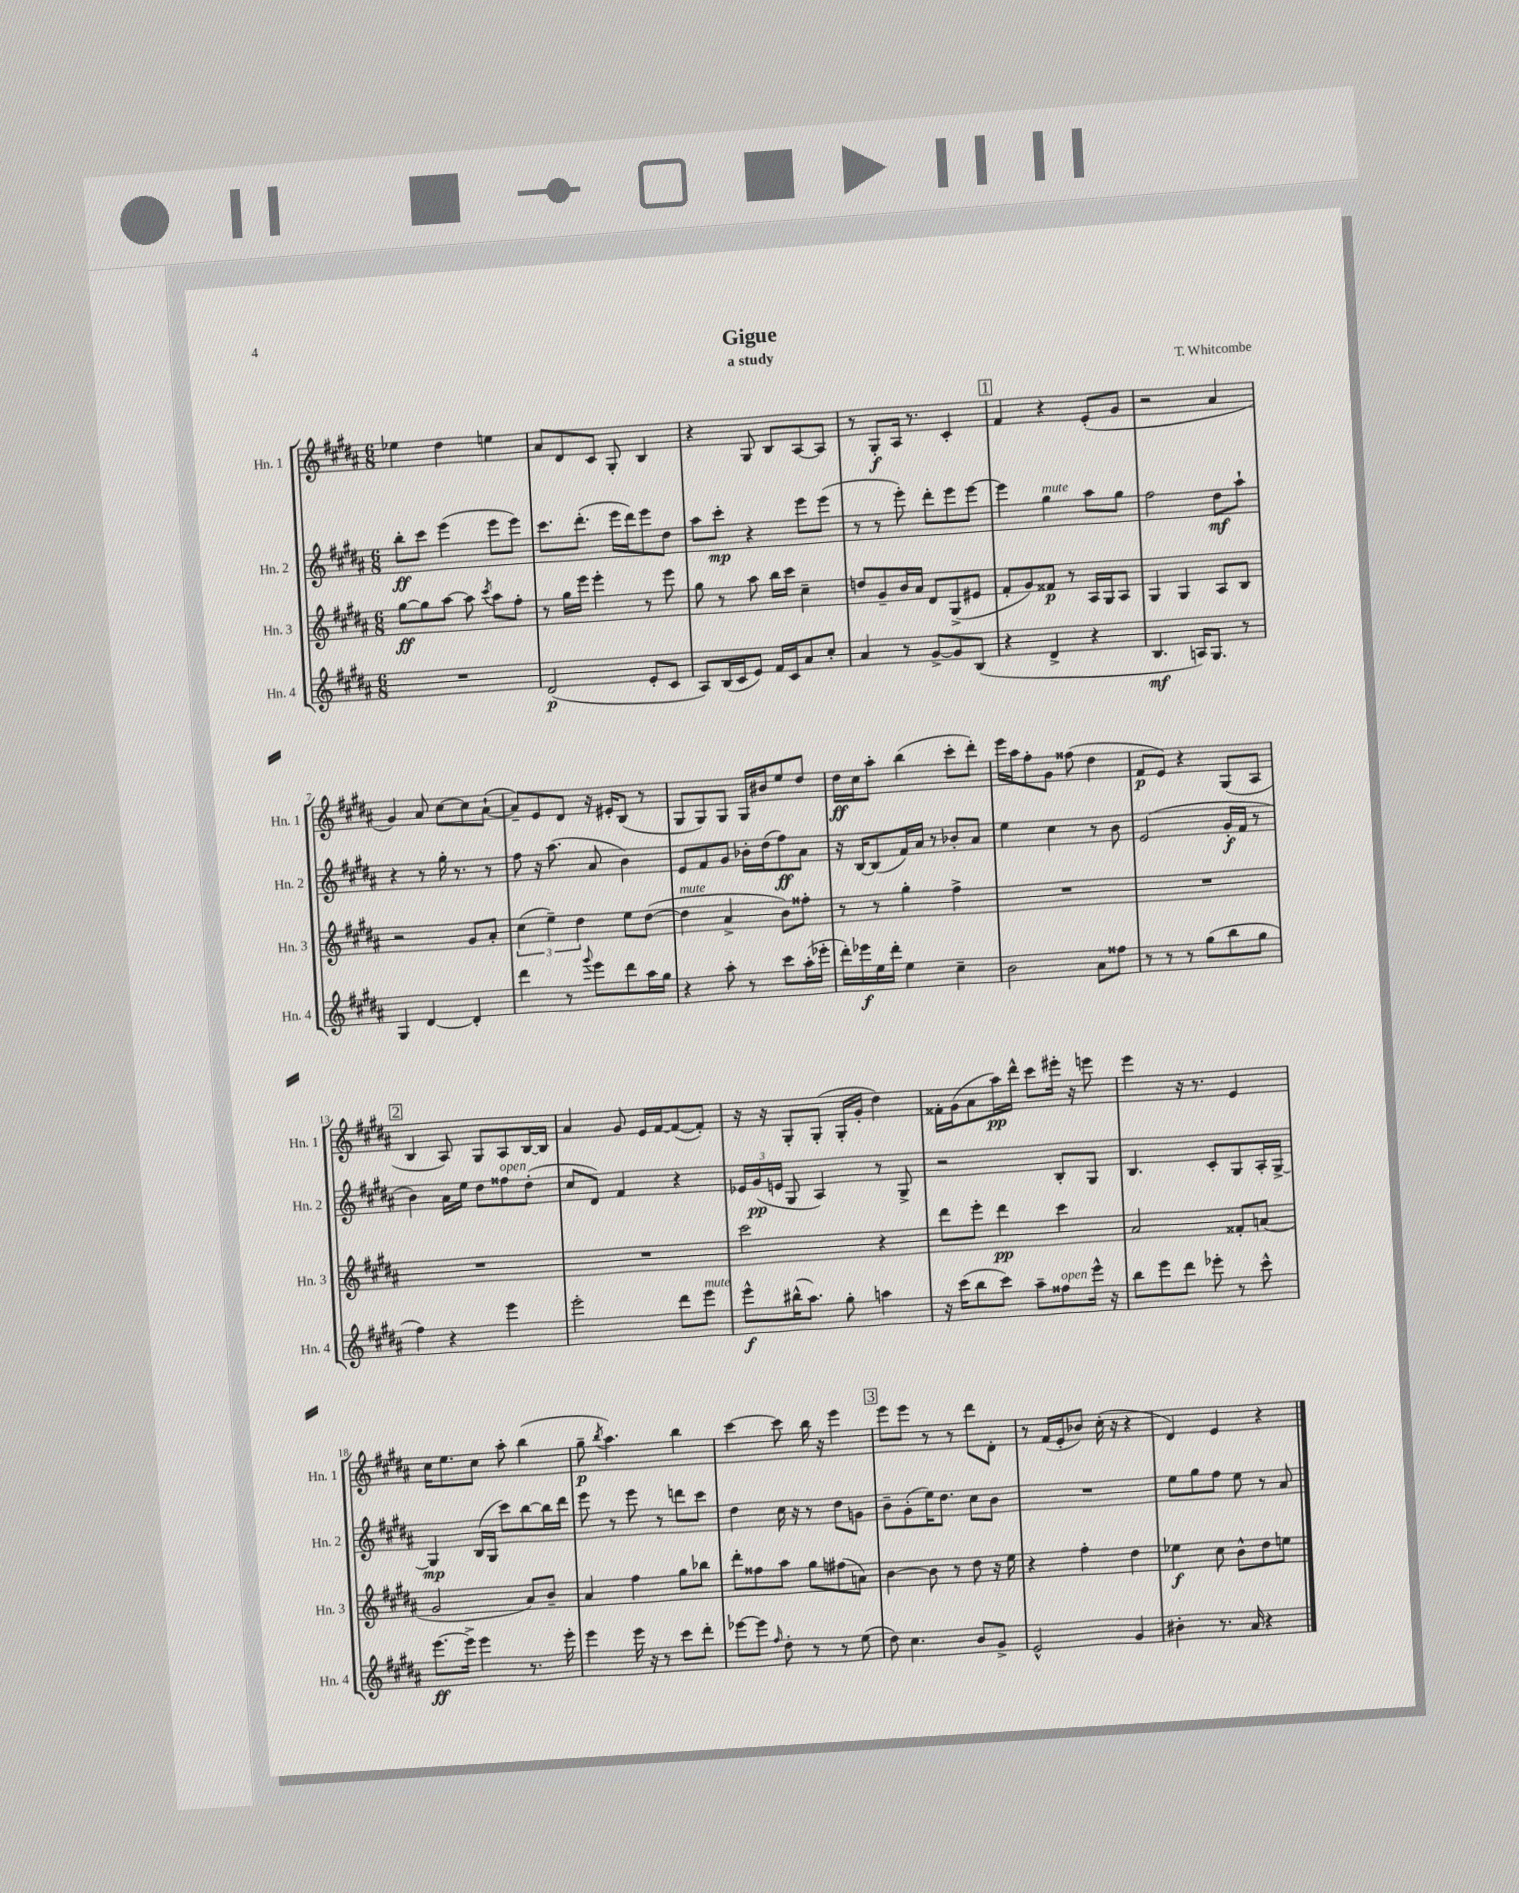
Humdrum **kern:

**kern	**dynam	**kern	**dynam	**kern	**dynam	**kern	**dynam
*part4	*part4	*part3	*part3	*part2	*part2	*part1	*part1
*staff4	*staff4	*staff3	*staff3	*staff2	*staff2	*staff1	*staff1
*I"Hn. 4	*	*I"Hn. 3	*	*I"Hn. 2	*	*I"Hn. 1	*
*I'Hn. 4	*	*I'Hn. 3	*	*I'Hn. 2	*	*I'Hn. 1	*
*clefG2	*	*clefG2	*	*clefG2	*	*clefG2	*
*k[f#c#g#d#a#]	*	*k[f#c#g#d#a#]	*	*k[f#c#g#d#a#]	*	*k[f#c#g#d#a#]	*
*M6/8	*	*M6/8	*	*M6/8	*	*M6/8	*
=1	=1	=1	=1	=1	=1	=1	=1
2.r	.	[8gg#\L	ff	8bb'\L	ff	4ee-X\	.
.	.	8gg#\]	.	8ccc#\J	.	.	.
.	.	[8aa#\J	.	(4eee\	.	4dd#\	.
.	.	8aa#\]	.	.	.	.	.
.	.	8qccc#/	.	.	.	.	.
.	.	8aa#\L	.	8eee\L	.	4een\	.
.	.	8ff#'\J	.	8eee\J)	.	.	.
=2	=2	=2	=2	=2	=2	=2	=2
(2d#/	p	8r	.	8.ccc#\L	.	8a#/L	.
.	.	16gg#\LL	.	.	.	8d#/	.
.	.	16eee\JJ	.	(8.ddd#'\J	.	.	.
.	.	4eee'\	.	.	.	8c#/J	.
.	.	.	.	16eee\LL	.	8G#'/	.
.	.	.	.	16ddd#\J)	.	.	.
8e'/L	.	8r	.	8eee\	.	4B/	.
8c#/J	.	8eee\	.	8dd#\J	.	.	.
=3	=3	=3	=3	=3	=3	=3	=3
8A#/L)	.	8gg#\	.	8aa#\L	.	4r	.
(16B/L	.	8r	.	8ccc#'\J	mp	.	.
16c#/J	.	.	.	.	.	.	.
8e/J)	.	8aa#\	.	4r	.	8G#/	.
16f#/LL	.	16bb\LL	.	.	.	8B/L	.
16c#/J	.	16ccc#\JJ	.	.	.	.	.
8a#/	.	4cc#~\	.	8eee\L	.	[8A#/	.
8cc#'/J	.	.	.	(8eee\J	.	8A#/J]	.
=4	=4	=4	=4	=4	=4	=4	=4
4a#/	.	8ddn/L	.	8r	.	8r	.
.	.	8g#~/	.	8r	.	8G#'/L	f
8r	.	16b/L	.	8eee'\)	.	16A#/Jk	.
.	.	16a#/JJ	.	.	.	8.r	.
[8g#^/L	.	8d#/L	.	8ddd#'\L	.	.	.
8g#/]	.	(8G#^/	.	8eee\	.	4c#'/	.
(8B/J	.	8e#X/J	.	[8eee\J	.	.	.
!!LO:REH:place=s1:t=1
=5	=5	=5	=5	=5	=5	=5	=5
4r	.	8f#'/L	.	4eee\]	.	4f#/	.
.	.	8g#/)	.	.	.	.	.
!	!	!	!	!LO:TX:a:i:t=mute	!	!	!
4d#^/	.	8f##X/J	p	4gg#\	.	4r	.
.	.	8r	.	.	.	.	.
4r	.	16A#/LL	.	8aa#\L	.	(8e'/L	.
.	.	16G#/J	.	.	.	.	.
.	.	8A#/J	.	8gg#\J	.	8g#/J	.
=6	=6	=6	=6	=6	=6	=6	=6
4.B/	mf	4G#/	.	2ff#\	.	2r	.
.	.	4G#/	.	.	.	.	.
16An/KL)	.	.	.	.	.	.	.
8.G#/J	.	.	.	.	.	.	.
.	.	8A#/L	.	8dd#\L	mf	4a#/	.
8r	.	8B/J	.	8aa#`\J	.	.	.
!!LO:LB:g=z
=7	=7	=7	=7	=7	=7	=7	=7
4G#/	.	2r	.	4r	.	4g#/)	.
[4d#/	.	.	.	8r	.	8a#/	.
.	.	.	.	16gg#'\	.	[8cc#\L	.
.	.	.	.	8.r	.	.	.
4d#'/]	.	8g#/L	.	.	.	8cc#\]	.
.	.	8a#'/J	.	8r	.	([8a#`\J	.
=8	=8	=8	=8	=8	=8	=8	=8
4ddd#\	.	(6cc#\	.	8ff#\	.	8a#~/L])	.
.	.	.	.	16r	.	8e/	.
.	.	6ee~\)	.	.	.	.	.
.	.	.	.	(8.aa#\	.	.	.
8r	.	.	.	.	.	8d#/J	.
.	.	6dd#\	.	.	.	.	.
8qqggg#/	.	.	.	.	.	.	.
8eee\L	.	.	.	8a#/	.	16r	.
.	.	.	.	.	.	16e#X'/KL	.
8ddd#\	.	8ee\L	.	4b\)	.	(8B/J	.
16aa#\L	.	([8dd#\J	.	.	.	8r	.
16gg#\JJ	.	.	.	.	.	.	.
=9	=9	=9	=9	=9	=9	=9	=9
!	!	!LO:TX:a:i:t=mute	!	!	!	!	!
4r	.	4dd#\]	.	8e/L	.	8G#/L	.
.	.	.	.	8f#/	.	8G#/)	.
8aa#'\	.	4a#^/	.	8g#/J	.	8G#/J	.
8r	.	.	.	16b-X'\LL	.	16G#/LL	.
.	.	.	.	(16dd#\J	.	16b#X/J	.
8ccc#\L	.	8b\L)	.	8ff#\)	ff	8ee/	.
(16aa#'\L	.	8ff##X'\J	.	8a#\J	.	8dd#/J	.
16eee-X'\JJ	.	.	.	.	.	.	.
=10	=10	=10	=10	=10	=10	=10	=10
16ddd#'\LL)	.	8r	.	16r	.	16dd#\LL	ff
16eee-X\	f	.	.	[16B/KL	.	16cc#\J	.
16ee\	.	8r	.	(8B/]	.	8aa#'\J	.
16ddd#'\JJ	.	.	.	.	.	.	.
4ee\	.	4gg#'\	.	16f#/L)	.	(4bb\	.
.	.	.	.	16a#/JJ	.	.	.
.	.	.	.	8r	.	.	.
4cc#~\	.	4ff#^\	.	8b-X'/L	.	8ccc#'\L	.
.	.	.	.	8a#/J	.	8ddd#'\J)	.
=11	=11	=11	=11	=11	=11	=11	=11
2b\	.	2.r	.	4ee\	.	16eee\LL	.
.	.	.	.	.	.	16aa#\J	.
.	.	.	.	.	.	8ff#'\	.
.	.	.	.	4cc#\	.	8g#\J	.
.	.	.	.	.	.	(8ff##X\	.
8a#\L	.	.	.	8r	.	4dd#\	.
8ff##X\J	.	.	.	8b\	.	.	.
=12	=12	=12	=12	=12	=12	=12	=12
8r	.	2.r	.	(2e/	.	8f#/L	p
8r	.	.	.	.	.	8e/J)	.
8r	.	.	.	.	.	4r	.
(8gg#\L	.	.	.	.	.	.	.
8bb\	.	.	.	16g#'/LL	f	(8G#/L	.
.	.	.	.	16f#/JJ	.	.	.
8gg#\J	.	.	.	8r	.	8A#/J	.
!!LO:LB:g=z
!!LO:REH:place=s1:t=2
=13	=13	=13	=13	=13	=13	=13	=13
4ff#\)	.	2.r	.	4b\)	.	4B/	.
4r	.	.	.	16a#\LL	.	8A#/)	.
.	.	.	.	16ee\JJ	.	.	.
.	.	.	.	8dd#\L	.	8G#/L	.
!	!	!	!	!LO:TX:a:i:t=open	!	!	!
4eee\	.	.	.	8ff##X\	.	8A#/	.
.	.	.	.	(8dd#'\J	.	[16B/L	.
.	.	.	.	.	.	16B/JJ]	.
=14	=14	=14	=14	=14	=14	=14	=14
2eee'\	.	2.r	.	8cc#/L	.	4a#/	.
.	.	.	.	8d#/J)	.	.	.
.	.	.	.	4f#/	.	8g#/	.
.	.	.	.	.	.	16e/LL	.
.	.	.	.	.	.	[16f#/J	.
8ddd#\L	.	.	.	4r	.	(8f#/_	.
!LO:TX:a:i:t=mute	!	!	!	!	!	!	!
8eee\J	.	.	.	.	.	8f#'/J])	.
=15	=15	=15	=15	=15	=15	=15	=15
8eee^^\L	f	2ccc#\	.	24e-X/LL	.	16r	.
.	.	.	.	(24g#/	pp	.	.
.	.	.	.	.	.	16r	.
.	.	.	.	24en/JJ	.	.	.
(16bb#X^^\K	.	.	.	8G#/	.	8G#'/L	.
8.aa#\J)	.	.	.	.	.	.	.
.	.	.	.	4A#/)	.	(8G#'/J	.
8gg#'\	.	.	.	.	.	16G#'/LL	.
.	.	.	.	.	.	16g#'/JJ	.
4aan\	.	4r	.	8r	.	4dd#\)	.
.	.	.	.	8G#^/	.	.	.
=16	=16	=16	=16	=16	=16	=16	=16
16r	.	8ddd#\L	.	2r	.	16f##X'\LL	.
(16ccc#\KL	.	.	.	.	.	(16g#\J	.
8bb\	.	8eee'\J	.	.	.	8a#\	.
8ccc#\J)	.	4ddd#\	pp	.	.	16aa#\L)	pp
.	.	.	.	.	.	16ddd#^^\JJ	.
8aa#~\L	.	.	.	.	.	8ccc#\L	.
!LO:TX:a:i:t=open	!	!	!	!	!	!	!
8ff##X\	.	4ccc#\	.	8B'/L	.	16eee#X'\Jk	.
.	.	.	.	.	.	16r	.
16eee^^\Jk	.	.	.	8G#/J	.	8eeen\	.
16r	.	.	.	.	.	.	.
=17	=17	=17	=17	=17	=17	=17	=17
8bb\L	.	2a#/	.	4.B/	.	4eee\	.
8eee\	.	.	.	.	.	.	.
8ddd#\J	.	.	.	.	.	16r	.
.	.	.	.	.	.	8.r	.
8eee-X'\	.	.	.	8c#'/L	.	.	.
8r	.	8f##X'/L	.	8G#/	.	4e/	.
8ccc#^^\	.	(8an/J	.	16A#'/L	.	.	.
.	.	.	.	[16G#^/JJ	.	.	.
!!LO:LB:g=z
=18	=18	=18	=18	=18	=18	=18	=18
[8.eee\L	ff	2g#/	.	4G#/]	mp	16cc#\KL	.
.	.	.	.	.	.	8.ee\	.
16eee^\Jk]	.	.	.	.	.	.	.
4eee\	.	.	.	(16B/LL	.	8cc#\J	.
.	.	.	.	16G#/JJ	.	.	.
.	.	.	.	8ccc#\L)	.	8aa#'\	.
8.r	.	8a#/L)	.	[8bb\	.	(4bb\	.
.	.	8b~/J	.	16bb\L]	.	.	.
16eee'\	.	.	.	16ddd#\JJ	.	.	.
=19	=19	=19	=19	=19	=19	=19	=19
4eee\	.	4a#/	.	8eee\	.	8gg#~\	p
.	.	.	.	.	.	8qbb/	.
.	.	.	.	8r	.	4.aa#\)	.
16eee\	.	4ff#\	.	8eee\	.	.	.
16r	.	.	.	.	.	.	.
8r	.	.	.	8r	.	.	.
8ccc#\L	.	8gg#\L	.	8dddn\L	.	4bb\	.
8ddd#'\J	.	8bb-X\J	.	8ccc#\J	.	.	.
=20	=20	=20	=20	=20	=20	=20	=20
[8eee-X\L	.	8ddd#'\L	.	4dd#\	.	[4ccc#\	.
8eee-\J]	.	8ff##X\	.	.	.	.	.
16qqff#/	.	.	.	.	.	.	.
8dd#'\	.	8aa#\J	.	16cc#\	.	8ccc#\]	.
.	.	.	.	16r	.	.	.
8r	.	8gg#\L	.	8r	.	16bb\	.
.	.	.	.	.	.	16r	.
8r	.	(8ff#X\	.	8dd#\L	.	4eee\	.
(8ee\	.	8an\J)	.	8gn\J	.	.	.
!!LO:REH:place=s1:t=3
=21	=21	=21	=21	=21	=21	=21	=21
8dd#\)	.	[4b\	.	8b~\L	.	8eee\L	.
4.cc#\	.	.	.	(8g#'\	.	8eee\J	.
.	.	8b\]	.	16ee\K)	.	8r	.
.	.	.	.	8.dd#\J	.	.	.
.	.	8r	.	.	.	8r	.
8b/L	.	8dd#\	.	8cc#\L	.	8ddd#\L	.
8g#^/J	.	16r	.	8b\J	.	8d#'\J	.
.	.	16ee\	.	.	.	.	.
=22	=22	=22	=22	=22	=22	=22	=22
2e^^/	.	4r	.	2.r	.	8r	.
.	.	.	.	.	.	(16f#/LL	.
.	.	.	.	.	.	16e'/J	.
.	.	4ff#'\	.	.	.	8b-X/J)	.
.	.	.	.	.	.	(16cc#'\	.
.	.	.	.	.	.	16r	.
4g#/	.	4dd#\	.	.	.	4r	.
=23	=23	=23	=23	=23	=23	=23	=23
4b#X'\	.	4ee-X\	f	8ee\L	.	4d#/)	.
.	.	.	.	8gg#\	.	.	.
8.r	.	8cc#\	.	8ff#\J	.	4e/	.
.	.	8b^^\L	.	8ee\	.	.	.
16a#/	.	.	.	.	.	.	.
4r	.	8dd#\	.	8r	.	4r	.
.	.	8een\J	.	8a#/	.	.	.
==	==	==	==	==	==	==	==
*-	*-	*-	*-	*-	*-	*-	*-
